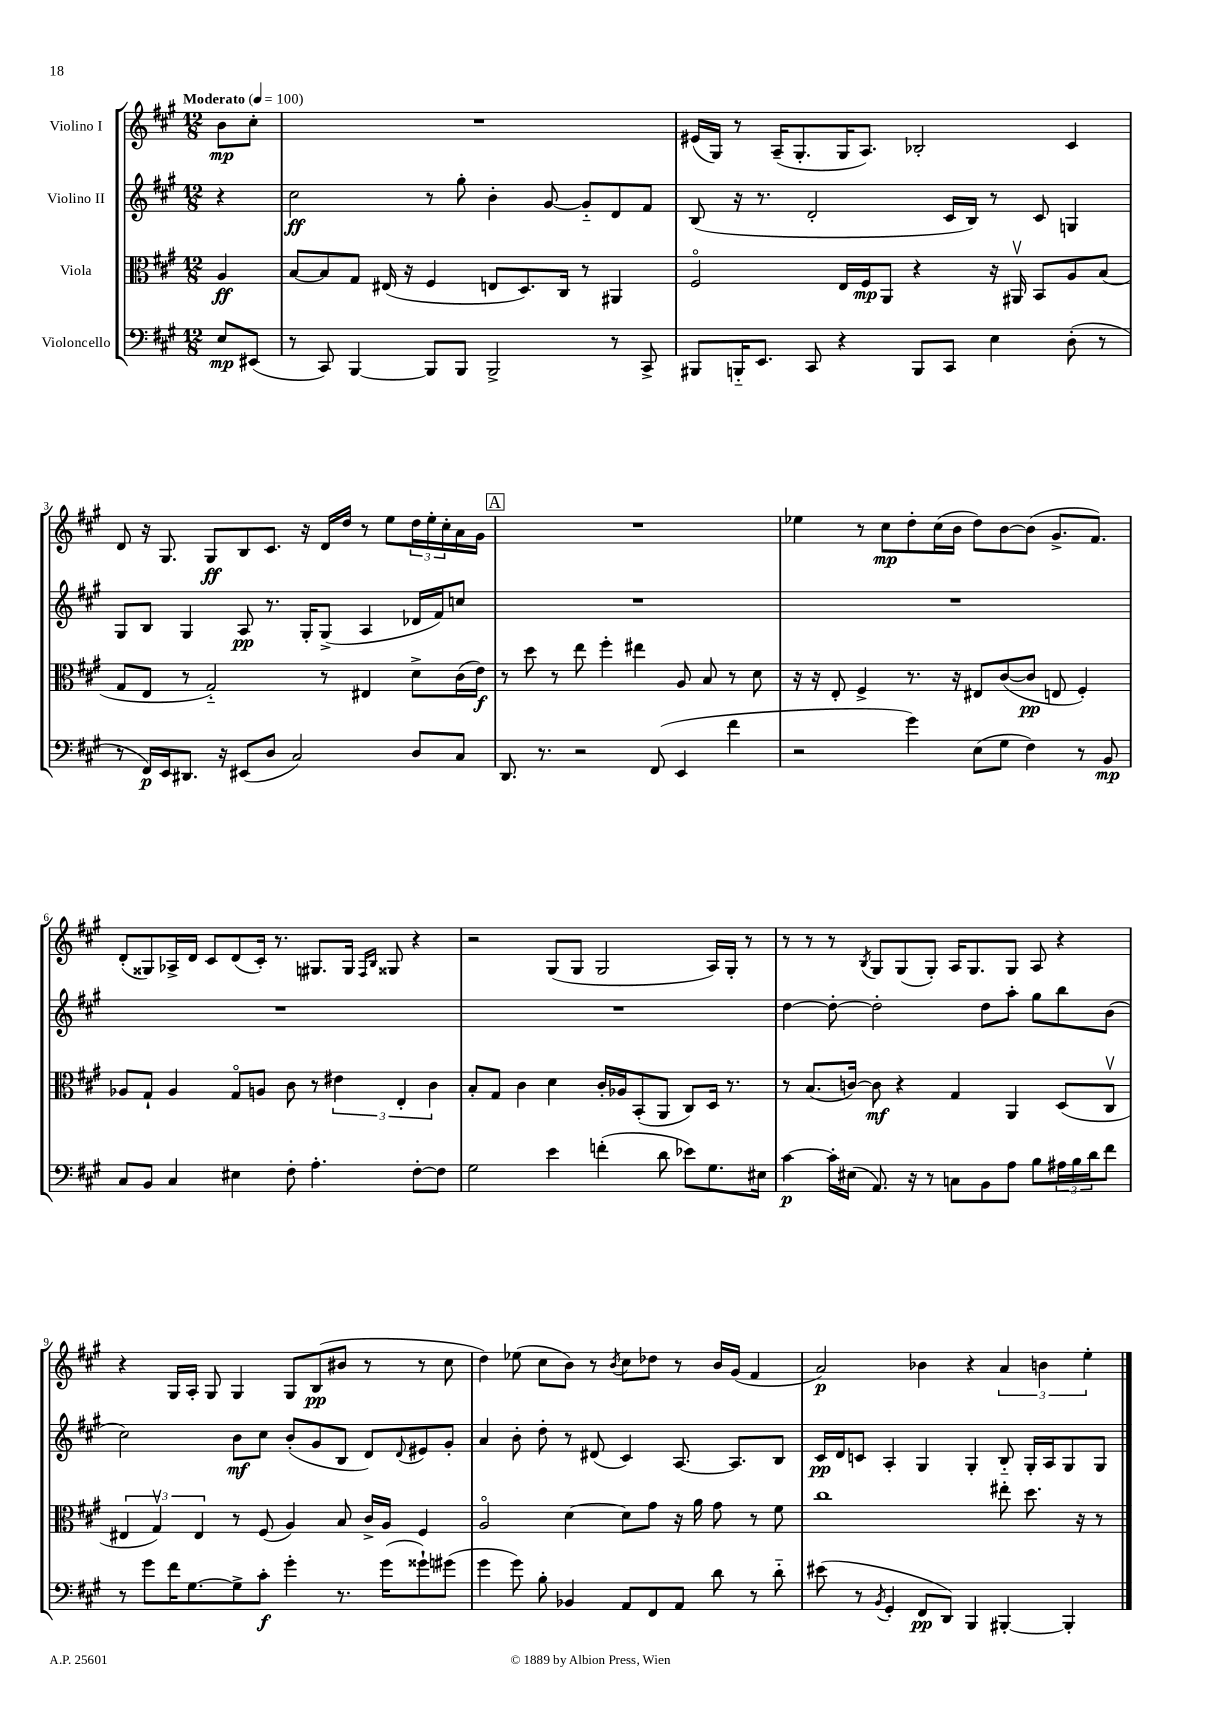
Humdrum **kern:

**kern	**dynam	**kern	**dynam	**kern	**dynam	**kern	**dynam
*part4	*part4	*part3	*part3	*part2	*part2	*part1	*part1
*staff4	*staff4	*staff3	*staff3	*staff2	*staff2	*staff1	*staff1
*I"Violoncello	*	*I"Viola	*	*I"Violino II	*	*I"Violino I	*
*clefF4	*	*clefC3	*	*clefG2	*	*clefG2	*
*k[f#c#g#]	*	*k[f#c#g#]	*	*k[f#c#g#]	*	*k[f#c#g#]	*
*M12/8	*	*M12/8	*	*M12/8	*	*M12/8	*
*MM100	*	*MM100	*	*MM100	*	*MM100	*
=	=	=	=	=	=	=	=
!	!	!	!	!	!	!LO:TX:a:B:t=Moderato	!
8E/L	mp	4A/	ff	4r	.	8b\L	mp
(8EE#X/J	.	.	.	.	.	8cc#'\J	.
=1	=1	=1	=1	=1	=1	=1	=1
8r	.	[8B/L	.	2cc#\	ff	1.r	.
8CC#/)	.	8B/]	.	.	.	.	.
[4BBB/	.	8G#/J	.	.	.	.	.
.	.	(16E#X/	.	.	.	.	.
.	.	16r	.	.	.	.	.
8BBB/L]	.	4F#/	.	8r	.	.	.
8BBB/J	.	.	.	8gg#'\	.	.	.
2BBB^/	.	8En/L	.	4b'\	.	.	.
.	.	8.D/)	.	.	.	.	.
.	.	.	.	[8g#/	.	.	.
.	.	16C#/Jk	.	.	.	.	.
.	.	8r	.	8g#/L]	.	.	.
8r	.	4AA#X/	.	8d/	.	.	.
8CC#^/	.	.	.	8f#/J	.	.	.
=2	=2	=2	=2	=2	=2	=2	=2
8BBB#X/L	.	2F#/	.	(8B/	.	(16e#X/LL	.
.	.	.	.	.	.	16G#/JJ)	.
16BBBn/K	.	.	.	16r	.	8r	.
8.EE/J	.	.	.	8.r	.	.	.
.	.	.	.	.	.	(16A~/KL	.
.	.	.	.	.	.	8.G#'/	.
8CC#/	.	.	.	2d'/	.	.	.
4r	.	16E/LL	.	.	.	16G#/K	.
.	.	16F#/J	mp	.	.	8.A/J)	.
.	.	8AA/J	.	.	.	.	.
8BBB/L	.	4r	.	.	.	2B-X'/	.
8CC#/J	.	.	.	16c#/LL	.	.	.
.	.	.	.	16B/JJ)	.	.	.
4E\	.	16r	.	8r	.	.	.
.	.	16AA#Xv/	.	.	.	.	.
.	.	8BB/L	.	8c#/	.	.	.
(8D'\	.	8A/	.	4Gn/	.	4c#/	.
8r	.	(8B/J	.	.	.	.	.
!!LO:LB:g=z
=3	=3	=3	=3	=3	=3	=3	=3
8r	.	8G#/L	.	8G#/L	.	8d/	.
16FF#/LL)	p	8E/J	.	8B/J	.	16r	.
16EE/J	.	.	.	.	.	8.G#/	.
8.DD#X/J	.	8r	.	4G#/	.	.	.
.	.	2G#/)	.	.	.	8G#/L	ff
16r	.	.	.	.	.	.	.
(8EE#X/L	.	.	.	8A/	pp	8B/	.
8D/J	.	.	.	8.r	.	8.c#/J	.
2C#/)	.	.	.	.	.	.	.
.	.	.	.	16G#'/KL	.	16r	.
.	.	8r	.	(8G#^/J	.	16d/LL	.
.	.	.	.	.	.	16dd/JJ	.
.	.	4E#X/	.	4A/	.	8r	.
.	.	.	.	.	.	8ee\L	.
8D/L	.	8d^\L	.	16d-X/LL	.	24dd\L	.
.	.	.	.	.	.	24ee'\	.
.	.	.	.	16f#/J)	.	.	.
.	.	.	.	.	.	24cc#'\	.
8C#/J	.	(16c#\L	.	8ccn/J	.	16a\	.
.	.	16e\JJ)	f	.	.	16g#\JJ	.
!!LO:REH:place=s1:t=A
=4	=4	=4	=4	=4	=4	=4	=4
8.DD/	.	8r	.	1.r	.	1.r	.
.	.	8dd\	.	.	.	.	.
8.r	.	.	.	.	.	.	.
.	.	8r	.	.	.	.	.
2r	.	8ee\	.	.	.	.	.
.	.	4ff#'\	.	.	.	.	.
.	.	4ee#X\	.	.	.	.	.
(8FF#/	.	.	.	.	.	.	.
4EE/	.	8A/	.	.	.	.	.
.	.	8B/	.	.	.	.	.
4f#\	.	8r	.	.	.	.	.
.	.	8d\	.	.	.	.	.
=5	=5	=5	=5	=5	=5	=5	=5
2r	.	16r	.	1.r	.	4ee-X\	.
.	.	16r	.	.	.	.	.
.	.	8E'/	.	.	.	.	.
.	.	4F#^/	.	.	.	8r	.
.	.	.	.	.	.	8cc#\L	mp
4g#\)	.	8.r	.	.	.	8dd'\	.
.	.	.	.	.	.	(16cc#\L	.
.	.	16r	.	.	.	16b\JJ	.
(8E\L	.	8E#X/L	.	.	.	8dd\L)	.
8G#\J	.	([8c#/	.	.	.	[8b\	.
4F#\)	.	8c#/J]	pp	.	.	(8b\J]	.
.	.	8En/	.	.	.	8.g#^/L	.
8r	.	4F#'/)	.	.	.	.	.
.	.	.	.	.	.	8.f#/J)	.
8BB/	mp	.	.	.	.	.	.
!!LO:LB:g=z
=6	=6	=6	=6	=6	=6	=6	=6
8C#/L	.	8A-X/L	.	1.r	.	(8d'/L	.
8BB/J	.	8G#`/J	.	.	.	8G##X/)	.
4C#/	.	4A-/	.	.	.	16A-X^/L	.
.	.	.	.	.	.	16d/JJ	.
.	.	.	.	.	.	8c#/L	.
4E#X\	.	8G#/L	.	.	.	(8d/	.
.	.	8An/J	.	.	.	16c#'/Jk)	.
.	.	.	.	.	.	8.r	.
8F#'\	.	8c#\	.	.	.	.	.
4.A'\	.	8r	.	.	.	8.G#X/L	.
.	.	6e#X\	.	.	.	.	.
.	.	.	.	.	.	16G#/Jk	.
.	.	.	.	.	.	16qqF#/LL	.
.	.	.	.	.	.	16qqB/JJ	.
.	.	.	.	.	.	8G##X/	.
.	.	6E'/	.	.	.	.	.
[8F#'\L	.	.	.	.	.	4r	.
.	.	6c#\	.	.	.	.	.
8F#\J]	.	.	.	.	.	.	.
=7	=7	=7	=7	=7	=7	=7	=7
2G#\	.	8B'/L	.	1.r	.	2r	.
.	.	8G#/J	.	.	.	.	.
.	.	4c#\	.	.	.	.	.
4e\	.	4d\	.	.	.	(8G#/L	.
.	.	.	.	.	.	8G#/J	.
(4fn'\	.	16c#'/LL	.	.	.	2G#/	.
.	.	16A-X/J	.	.	.	.	.
.	.	(8BB'/	.	.	.	.	.
8d\	.	8AA/J	.	.	.	.	.
8e-X\L)	.	8C#/L)	.	.	.	.	.
8.G#\	.	16D/Jk	.	.	.	16A/LL)	.
.	.	8.r	.	.	.	16G#'/JJ	.
.	.	.	.	.	.	8r	.
16E#X\Jk	.	.	.	.	.	.	.
=8	=8	=8	=8	=8	=8	=8	=8
[4c#\	p	8r	.	[4dd\	.	8r	.
.	.	(8.B/L	.	.	.	8r	.
16c#'\LL]	.	.	.	8dd'\_	.	8r	.
(16E#X\JJ	.	[16cn/Jk)	.	.	.	.	.
.	.	.	.	.	.	8qB/	.
8.AA/)	.	8c\]	mf	2dd'\]	.	8G#/L	.
.	.	4r	.	.	.	(8G#/	.
16r	.	.	.	.	.	.	.
8r	.	.	.	.	.	8G#'/J)	.
8Cn\L	.	4G#/	.	.	.	16A/KL	.
.	.	.	.	.	.	8.G#/	.
8BB\	.	.	.	8dd\L	.	.	.
8A\J	.	4AA/	.	8aa'\J	.	8G#/J	.
8B\L	.	.	.	8gg#\L	.	8A/	.
24A#X\L	.	(8D/L	.	8bb\	.	4r	.
24B\	.	.	.	.	.	.	.
24d\J	.	.	.	.	.	.	.
8f#\J	.	8C#v/J	.	(8b\J	.	.	.
!!LO:LB:g=z
=9	=9	=9	=9	=9	=9	=9	=9
8r	.	6E#X/	.	2cc#\)	.	4r	.
8g#\L	.	.	.	.	.	.	.
.	.	6G#v/)	.	.	.	.	.
16f#\K	.	.	.	.	.	16G#/LL	.
[8.G#\	.	.	.	.	.	16A'/JJ	.
.	.	6E#/	.	.	.	.	.
.	.	.	.	.	.	8G#/	.
8G#^\]	.	8r	.	8b\L	mf	4G#/	.
8c#'\J	f	(8F#/	.	8cc#\J	.	.	.
4g#'\	.	4A/)	.	(8b'/L	.	8G#/L	.
.	.	.	.	8g#/	.	(8B/	pp
8.r	.	8B/	.	8B/J	.	8b#X/J	.
.	.	16c#^/LL	.	8d/L)	.	8r	.
(16g#\KL	.	16A/JJ	.	.	.	.	.
.	.	.	.	8qqd/	.	.	.
8g##X`\)	.	4F#/	.	8e#X/	.	8r	.
(8g#X\J	.	.	.	8g#'/J	.	8cc#\	.
=10	=10	=10	=10	=10	=10	=10	=10
4g#\	.	2A/	.	4a/	.	4dd\)	.
8g#\)	.	.	.	8b'\	.	(8ee-X\	.
8B'\	.	.	.	8dd'\	.	8cc#\L	.
4BB-X/	.	[4d\	.	8r	.	8b\J)	.
.	.	.	.	(8d#X/	.	8r	.
.	.	.	.	.	.	8qb/	.
8AA/L	.	8d\L]	.	4c#/)	.	8cc#\L	.
8FF#/	.	8g#\J	.	.	.	8dd-X\J	.
8AA/J	.	16r	.	[8.A/	.	8r	.
.	.	16a\	.	.	.	.	.
8d\	.	8g#\	.	.	.	16b/LL	.
.	.	.	.	8.A/L]	.	(16g#/JJ	.
8r	.	8r	.	.	.	4f#/	.
8d\	.	8f#\	.	8B/J	.	.	.
=11	=11	=11	=11	=11	=11	=11	=11
(8e#X\	.	1cc#	.	16c#/LL	pp	2a/)	p
.	.	.	.	16d/J	.	.	.
8r	.	.	.	8cn/J	.	.	.
8qBB/	.	.	.	.	.	.	.
4GG#'/	.	.	.	4A'/	.	.	.
8FF#/L	pp	.	.	4G#/	.	4b-X\	.
8DD/J)	.	.	.	.	.	.	.
4BBB/	.	.	.	4G#'/	.	4r	.
[4BBB#X'/	.	8ee#X'\	.	8B/	.	6a/	.
.	.	8.dd\	.	16G#'/LL	.	.	.
.	.	.	.	.	.	6bn\	.
.	.	.	.	16A/J	.	.	.
4BBB#'/]	.	.	.	8G#/	.	.	.
.	.	16r	.	.	.	.	.
.	.	.	.	.	.	6ee'\	.
.	.	8r	.	8G#/J	.	.	.
==	==	==	==	==	==	==	==
*-	*-	*-	*-	*-	*-	*-	*-
